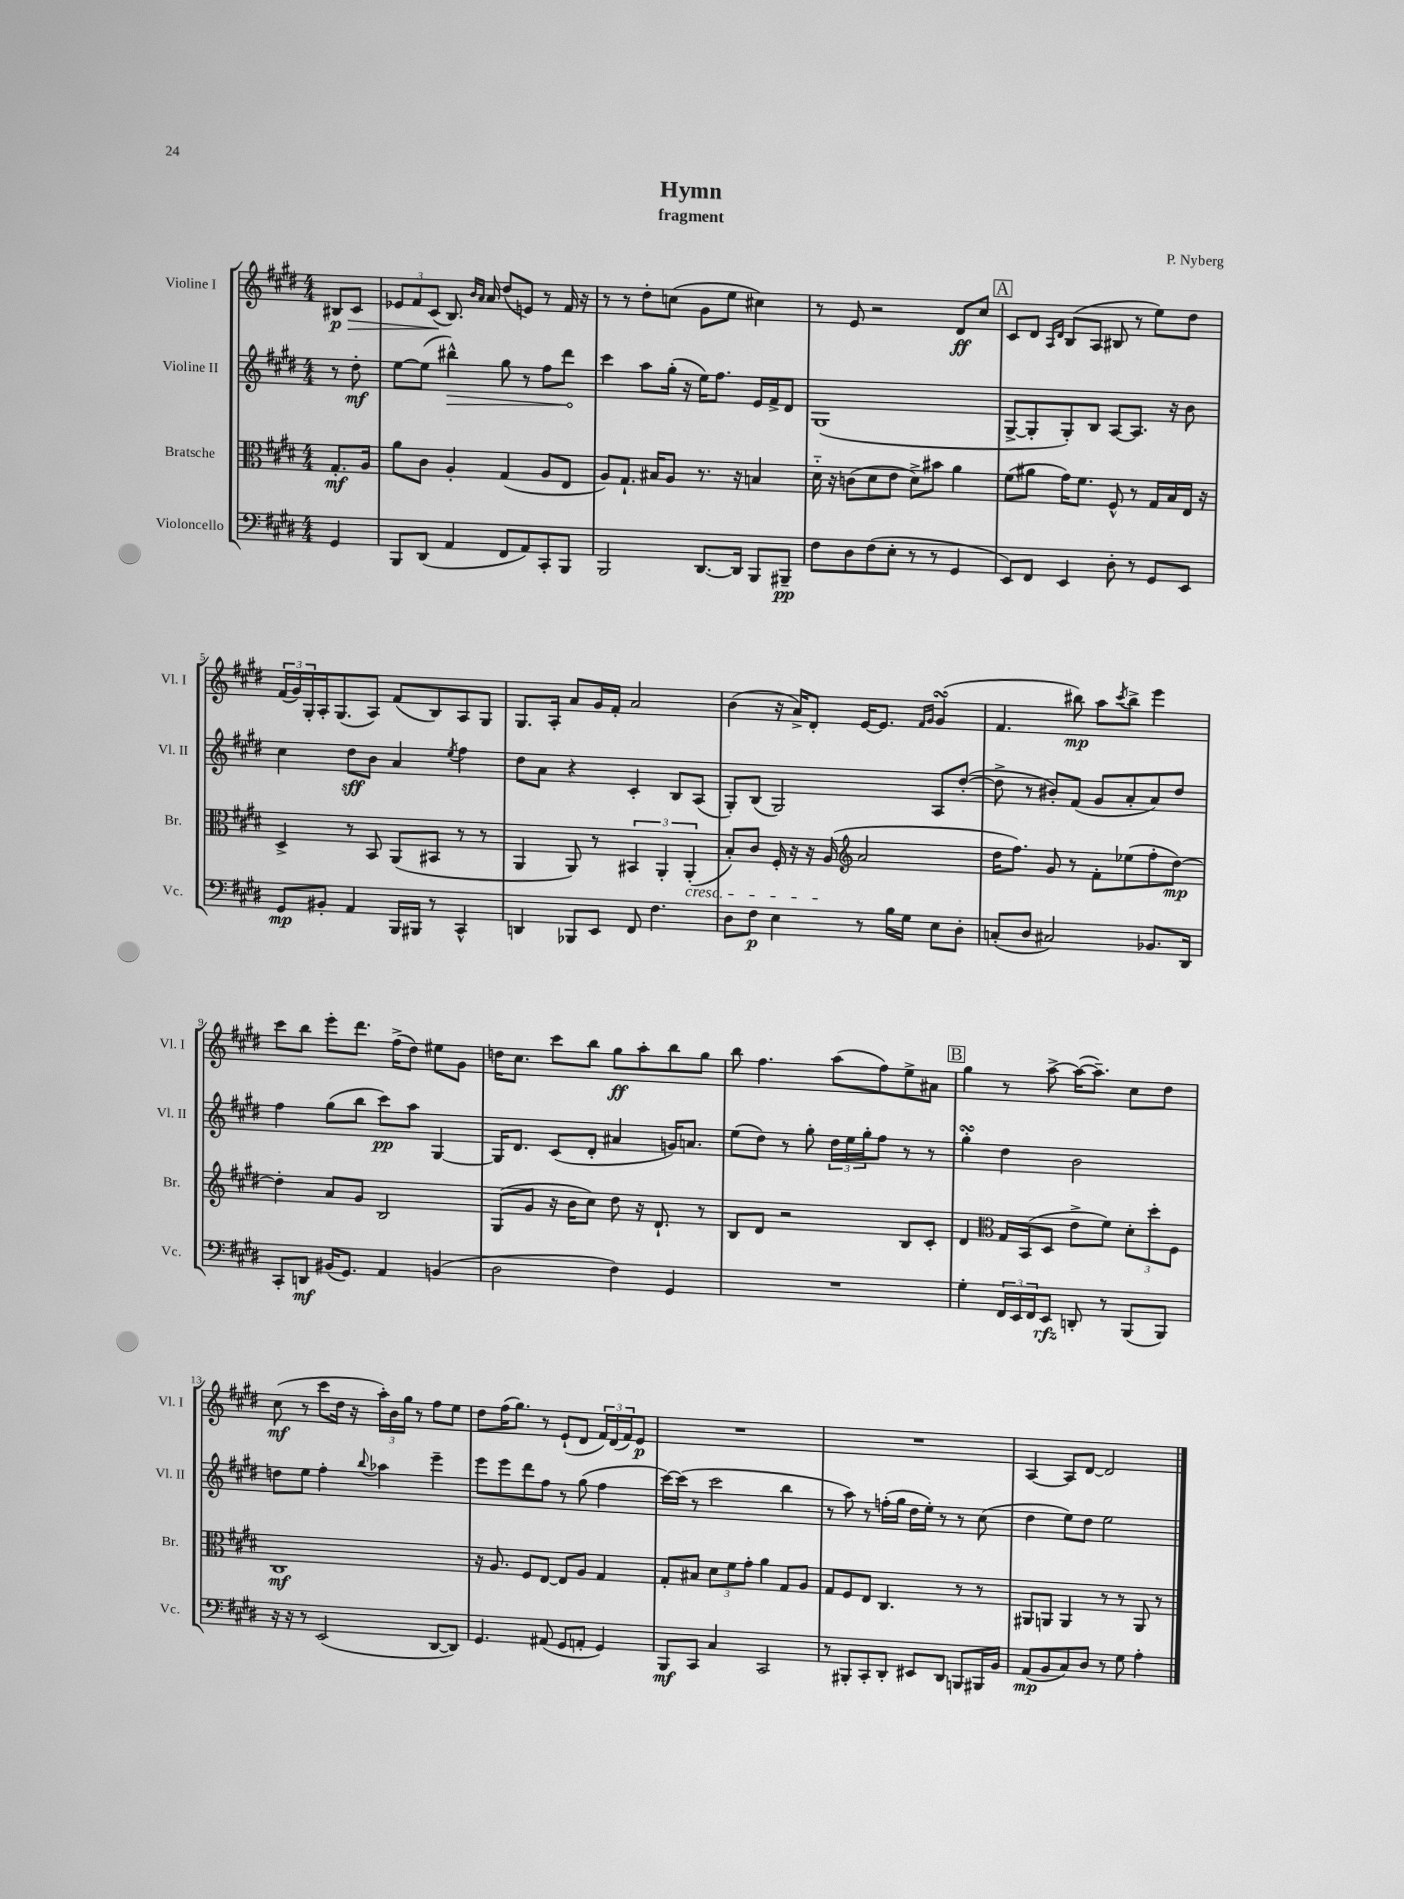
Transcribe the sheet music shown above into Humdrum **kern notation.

**kern	**dynam	**kern	**dynam	**kern	**dynam	**kern	**dynam
*part4	*part4	*part3	*part3	*part2	*part2	*part1	*part1
*staff4	*staff4	*staff3	*staff3	*staff2	*staff2	*staff1	*staff1
*I"Violoncello	*	*I"Bratsche	*	*I"Violine II	*	*I"Violine I	*
*I'Vc.	*	*I'Br.	*	*I'Vl. II	*	*I'Vl. I	*
*clefF4	*	*clefC3	*	*clefG2	*	*clefG2	*
*k[f#c#g#d#]	*	*k[f#c#g#d#]	*	*k[f#c#g#d#]	*	*k[f#c#g#d#]	*
*M4/4	*	*M4/4	*	*M4/4	*	*M4/4	*
=	=	=	=	=	=	=	=
!	!	!	!	!	!	!	!LO:HP:b
4GG#/	.	8.G#'/L	mf	8r	.	8B#X/L	> p
.	.	.	.	8dd#'\	mf	8c#/J	.
.	.	16A/Jk	.	.	.	.	.
=1	=1	=1	=1	=1	=1	=1	=1
8BBB/L	.	8a\L	.	[8ee\L	.	12e-X/L	.
.	.	.	.	.	.	12f#/	.
(8DD#/J	.	8c#\J	.	(8ee\J]	.	.	.
.	.	.	.	.	.	(12c#/J	.
!	!	!	!	!	!LO:HP:b	!	!
4AA/	.	4A'/	.	4bb#X^^\)	>	8.B/)	]
.	.	.	.	.	.	16qqb/LL	.
.	.	.	.	.	.	16qqa/JJ	.
.	.	.	.	.	.	16a/	.
8FF#/L	.	(4G#/	.	8gg#\	.	(8dd#/L	.
8AA/)	.	.	.	8r	.	8en/J)	.
8CC#'/	.	8A/L	.	8ff#\L	.	8r	.
8BBB/J	.	8E/J	.	8ddd#\J	.	16f#/	.
.	.	.	.	.	.	16r	.
.	.	.	.	.	]	.	.
=2	=2	=2	=2	=2	=2	=2	=2
2BBB/	.	8A/L)	.	4ccc#\	.	8r	.
.	.	8.G#`/J	.	.	.	8r	.
.	.	.	.	8aa\L	.	8dd#'\L	.
.	.	16B#X/KL	.	.	.	.	.
.	.	8A/J	.	(16gg#'\Jk	.	(8ccn\J	.
.	.	.	.	16r	.	.	.
[8.DD#/L	.	8.r	.	16ee\KL)	.	8g#\L	.
.	.	.	.	8.ff#\J	.	.	.
.	.	.	.	.	.	8ee\J	.
16DD#/Jk]	.	16r	.	.	.	.	.
8BBB/L	.	4Bn/	.	16e/LL	.	4cc#X\)	.
.	.	.	.	16f#^/J	.	.	.
8BBB#X~/J	pp	.	.	8d#/J	.	.	.
=3	=3	=3	=3	=3	=3	=3	=3
8F#\L	.	16d#\	.	(1G#	.	8r	.
.	.	16r	.	.	.	.	.
8D#\	.	(8cn\L	.	.	.	8e/	.
(8F#\	.	8d#\	.	.	.	2r	.
8E'\J	.	8e\J	.	.	.	.	.
8r	.	8d#^\L)	.	.	.	.	.
8r	.	8b#X\J	.	.	.	.	.
4GG#/	.	4a\	.	.	.	8d#/L	ff
.	.	.	.	.	.	8cc#/J	.
!!LO:REH:place=s1:t=A
=4	=4	=4	=4	=4	=4	=4	=4
8EE/L)	.	(8f#\L	.	[8G#^/L	.	8c#/L	.
8FF#/J	.	8a#X\J	.	8G#'/]	.	8d#/J	.
.	.	.	.	.	.	16qqA/LL	.
.	.	.	.	.	.	16qqd#/JJ	.
4EE/	.	16g#\KL)	.	8G#'/)	.	(8B/L	.
.	.	8.f#\J	.	.	.	.	.
.	.	.	.	8B/J	.	8A/J	.
8D#'\	.	8F#^^/	.	[8A/L	.	8B#X/	.
8r	.	8r	.	8.A/J]	.	8r	.
8GG#/L	.	16G#/LL	.	.	.	8ee\L)	.
.	.	16B/	.	16r	.	.	.
8EE/J	.	16E/JJ	.	8b\	.	8dd#\J	.
.	.	16r	.	.	.	.	.
!!LO:LB:g=z
=5	=5	=5	=5	=5	=5	=5	=5
8GG#/L	mp	4D#^/	.	4cc#\	.	(24f#/LL	.
.	.	.	.	.	.	24g#/)	.
.	.	.	.	.	.	24G#'/	.
8BB#X'/J	.	.	.	.	.	16A'/J	.
.	.	.	.	.	.	(8.G#/	.
4AA/	.	8r	.	8dd#\L	sff	.	.
.	.	8BB/	.	8b\J	.	8A/J)	.
16BBB/LL	.	(8AA/L	.	4a/	.	(8f#/L	.
16BBB#X/JJ	.	.	.	.	.	.	.
8r	.	8BB#X/J	.	.	.	8B/)	.
.	.	.	.	8qee/	.	.	.
4CC#^^/	.	8r	.	4ff#\	.	8A/	.
.	.	8r	.	.	.	8G#/J	.
=6	=6	=6	=6	=6	=6	=6	=6
4DDn/	.	4AA/	.	8dd#\L	.	8.G#/L	.
.	.	.	.	8a\J	.	.	.
.	.	.	.	.	.	16A'/Jk	.
8BBB-X/L	.	8AA/)	.	4r	.	8a/L	.
8EE/J	.	8r	.	.	.	16g#/L	.
.	.	.	.	.	.	16f#'/JJ	.
8FF#/	.	6BB#X/	.	4c#'/	.	2a/	.
4.F#\	.	.	.	.	.	.	.
.	.	6AA'/	.	.	.	.	.
.	.	.	.	8B/L	.	.	.
!	!	!LO:TX:b:i:t=cresc.	!	!	!	!	!
.	.	(6AA'/	.	.	.	.	.
.	.	.	.	(8A/J	.	.	.
=7	=7	=7	=7	=7	=7	=7	=7
8D#\L	.	8B'/L)	.	8G#'/L)	.	(4b\	.
8F#\J	p	8c#/J	.	(8B/J	.	.	.
4E\	.	16F#'/	.	2G#/)	.	16r	.
.	.	16r	.	.	.	16a^/KL)	.
.	.	16r	.	.	.	8d#'/J	.
.	.	(16A/	.	.	.	.	.
*	*	*clefG2	*	*	*	*	*
8r	.	2a/	.	.	.	[16e/KL	.
.	.	.	.	.	.	8.e/J]	.
16B\LL	.	.	.	.	.	.	.
16G#\JJ	.	.	.	.	.	.	.
.	.	.	.	.	.	16qqf#/LL	.
.	.	.	.	.	.	16qqg#/JJ	.
8E\L	.	.	.	8A/L	.	(4g#sSsS/	.
8D#'\J	.	.	.	([8dd#'/J	.	.	.
=8	=8	=8	=8	=8	=8	=8	=8
(8Cn'/L	.	16dd#\KL	.	8dd#^\]	.	4.f#/	.
.	.	8.ff#\J)	.	.	.	.	.
8D#/J	.	.	.	8r	.	.	.
2C#X/)	.	8g#/	.	8b#X'/L)	.	.	.
.	.	8r	.	(8f#/J	.	8bb#X\)	mp
.	.	8f#'\L	.	8g#/L	.	8aa\L	.
.	.	.	.	.	.	8qccc#/	.
.	.	(8ee-X\	.	8a'/	.	8bb#^\J	.
8.BB-X/L	.	8ff#'\	.	8a/)	.	4eee\	.
.	.	[8dd#\J)	mp	8dd#/J	.	.	.
16DD#/Jk	.	.	.	.	.	.	.
!!LO:LB:g=z
=9	=9	=9	=9	=9	=9	=9	=9
8CC#'/L	.	4dd#'\]	.	4ff#\	.	8ccc#\L	.
8DDn/J	mf	.	.	.	.	8bb\J	.
(16BB#X/KL	.	8a/L	.	(8gg#\L	.	8eee'\L	.
8.GG#/J)	.	.	.	.	.	.	.
.	.	8g#/J	.	8bb\J	.	8.ddd#\J	.
4AA/	.	2B/	.	8ccc#\L)	pp	.	.
.	.	.	.	.	.	(16ff#^\KL	.
.	.	.	.	8aa\J	.	8dd#\J)	.
(4BBn/	.	.	.	[4G#/	.	8ee#X\L	.
.	.	.	.	.	.	8g#\J	.
=10	=10	=10	=10	=10	=10	=10	=10
2D#\	.	(8G#/L	.	16G#/KL]	.	16ddn\KL	.
.	.	.	.	8.d#/J	.	8.cc#\J	.
.	.	8g#/J	.	.	.	.	.
.	.	16r	.	(8c#/L	.	8ccc#\L	.
.	.	16b\KL	.	.	.	.	.
.	.	8cc#\J)	.	8d#'/J	.	8bb\J	.
4F#\)	.	8dd#\	.	4a#X/	.	8gg#\L	ff
.	.	16r	.	.	.	8aa'\	.
.	.	8.d#`/	.	.	.	.	.
4GG#/	.	.	.	16gn/KL)	.	8bb\	.
.	.	.	.	8.an/J	.	.	.
.	.	8r	.	.	.	8gg#\J	.
=11	=11	=11	=11	=11	=11	=11	=11
1r	.	8B/L	.	(8ee\L	.	8bb\	.
.	.	8d#/J	.	8dd#\J)	.	4.ff#\	.
.	.	2r	.	8r	.	.	.
.	.	.	.	8gg#'\	.	.	.
.	.	.	.	24dd#\LL	.	(8aa\L	.
.	.	.	.	24ee\	.	.	.
.	.	.	.	24gg#'\J	.	.	.
.	.	.	.	8ff#\J	.	8ff#\)	.
.	.	8B/L	.	8r	.	8ee^\	.
.	.	8c#'/J	.	8r	.	8a#X\J	.
!!LO:REH:place=s1:t=B
=12	=12	=12	=12	=12	=12	=12	=12
4G#'\	.	4d#/	.	4gg#sSsS'\	.	4gg#\	.
*	*	*clefC3	*	*	*	*	*
24FF#/LL	.	16G#/LL	.	4dd#\	.	8r	.
24EE/	.	.	.	.	.	.	.
.	.	(16BB/J	.	.	.	.	.
24FF#/J	.	.	.	.	.	.	.
8EE/J	rfz	8D#/J	.	.	.	[8aa^\	.
8DDn'/	.	8e^\L	.	2b\	.	(16aa\KL_	.
.	.	.	.	.	.	8.aa~\J])	.
8r	.	8f#\J)	.	.	.	.	.
(8BBB/L	.	12d#'\L	.	.	.	8cc#\L	.
.	.	12dd#'\	.	.	.	.	.
8BBB/J)	.	.	.	.	.	8dd#\J	.
.	.	12F#\J	.	.	.	.	.
!!LO:LB:g=z
=13	=13	=13	=13	=13	=13	=13	=13
16r	.	1C#	mf	8ddn\L	.	(8cc#\	mf
16r	.	.	.	.	.	.	.
8r	.	.	.	8ee\J	.	8r	.
(2EE/	.	.	.	4ff#'\	.	8ccc#\L	.
.	.	.	.	.	.	16dd#\Jk	.
.	.	.	.	.	.	16r	.
.	.	.	.	8qqbb/	.	.	.
.	.	.	.	4aa-X\	.	24aa'\LL)	.
.	.	.	.	.	.	24b\	.
.	.	.	.	.	.	24gg#\JJ	.
.	.	.	.	.	.	8r	.
[8DD#/L	.	.	.	4eee~\	.	8ff#\L	.
8DD#/J])	.	.	.	.	.	8ee\J	.
=14	=14	=14	=14	=14	=14	=14	=14
4.GG#/	.	16r	.	8eee\L	.	8dd#\L	.
.	.	8.A/	.	.	.	.	.
.	.	.	.	8eee\	.	(16ff#\K	.
.	.	.	.	.	.	8.gg#\J)	.
.	.	8F#/L	.	8ddd#\	.	.	.
(8AA#X/	.	[8E/J	.	8ff#\J	.	8r	.
8GG#/L	.	8E/L]	.	8r	.	(8e`/L	.
8AAn'/J	.	8A/J	.	(8gg#\	.	8d#/J	.
4GG#/)	.	4G#/	.	4ff#\	.	24f#/LL)	.
.	.	.	.	.	.	(24d#/	.
.	.	.	.	.	.	24f#/J)	.
.	.	.	.	.	.	8e/J	p
=15	=15	=15	=15	=15	=15	=15	=15
8BBB/L	mf	8G#'/L	.	[16ccc#\LL)	.	1r	.
.	.	.	.	(16ccc#\JJ]	.	.	.
8CC#/J	.	8B#X/J	.	8r	.	.	.
4C#/	.	12d#\L	.	2ccc#\	.	.	.
.	.	12f#\	.	.	.	.	.
.	.	12g#'\J	.	.	.	.	.
2CC#/	.	4a\	.	.	.	.	.
.	.	8G#/L	.	4bb\	.	.	.
.	.	8A/J	.	.	.	.	.
=16	=16	=16	=16	=16	=16	=16	=16
8r	.	8G#/L	.	8r	.	1r	.
8BBB#X'/L	.	8F#/	.	8aa\)	.	.	.
8CC#'/	.	8E/J	.	8r	.	.	.
8DD#'/J	.	4.C#/	.	(16ffn'\LL	.	.	.
.	.	.	.	16gg#\JJ	.	.	.
8EE#X/L	.	.	.	16dd#\LL	.	.	.
.	.	.	.	16ee'\JJ)	.	.	.
8DD#/J	.	.	.	8r	.	.	.
8BBBn/L	.	8r	.	8r	.	.	.
16BBB#X/L	.	8r	.	(8cc#\	.	.	.
16BB/JJ	.	.	.	.	.	.	.
=17	=17	=17	=17	=17	=17	=17	=17
(8AA/L	mp	8AA#X/L	.	4dd#\	.	[4A/	.
8BB/	.	8AAn/J	.	.	.	.	.
8C#/)	.	4AA/	.	8ee\L)	.	8A/L]	.
8D#/J	.	.	.	8dd#\J	.	[8d#/J	.
8r	.	8r	.	2ee\	.	2d#/]	.
8G#\	.	8r	.	.	.	.	.
4A'\	.	8AA/	.	.	.	.	.
.	.	8r	.	.	.	.	.
==	==	==	==	==	==	==	==
*-	*-	*-	*-	*-	*-	*-	*-
